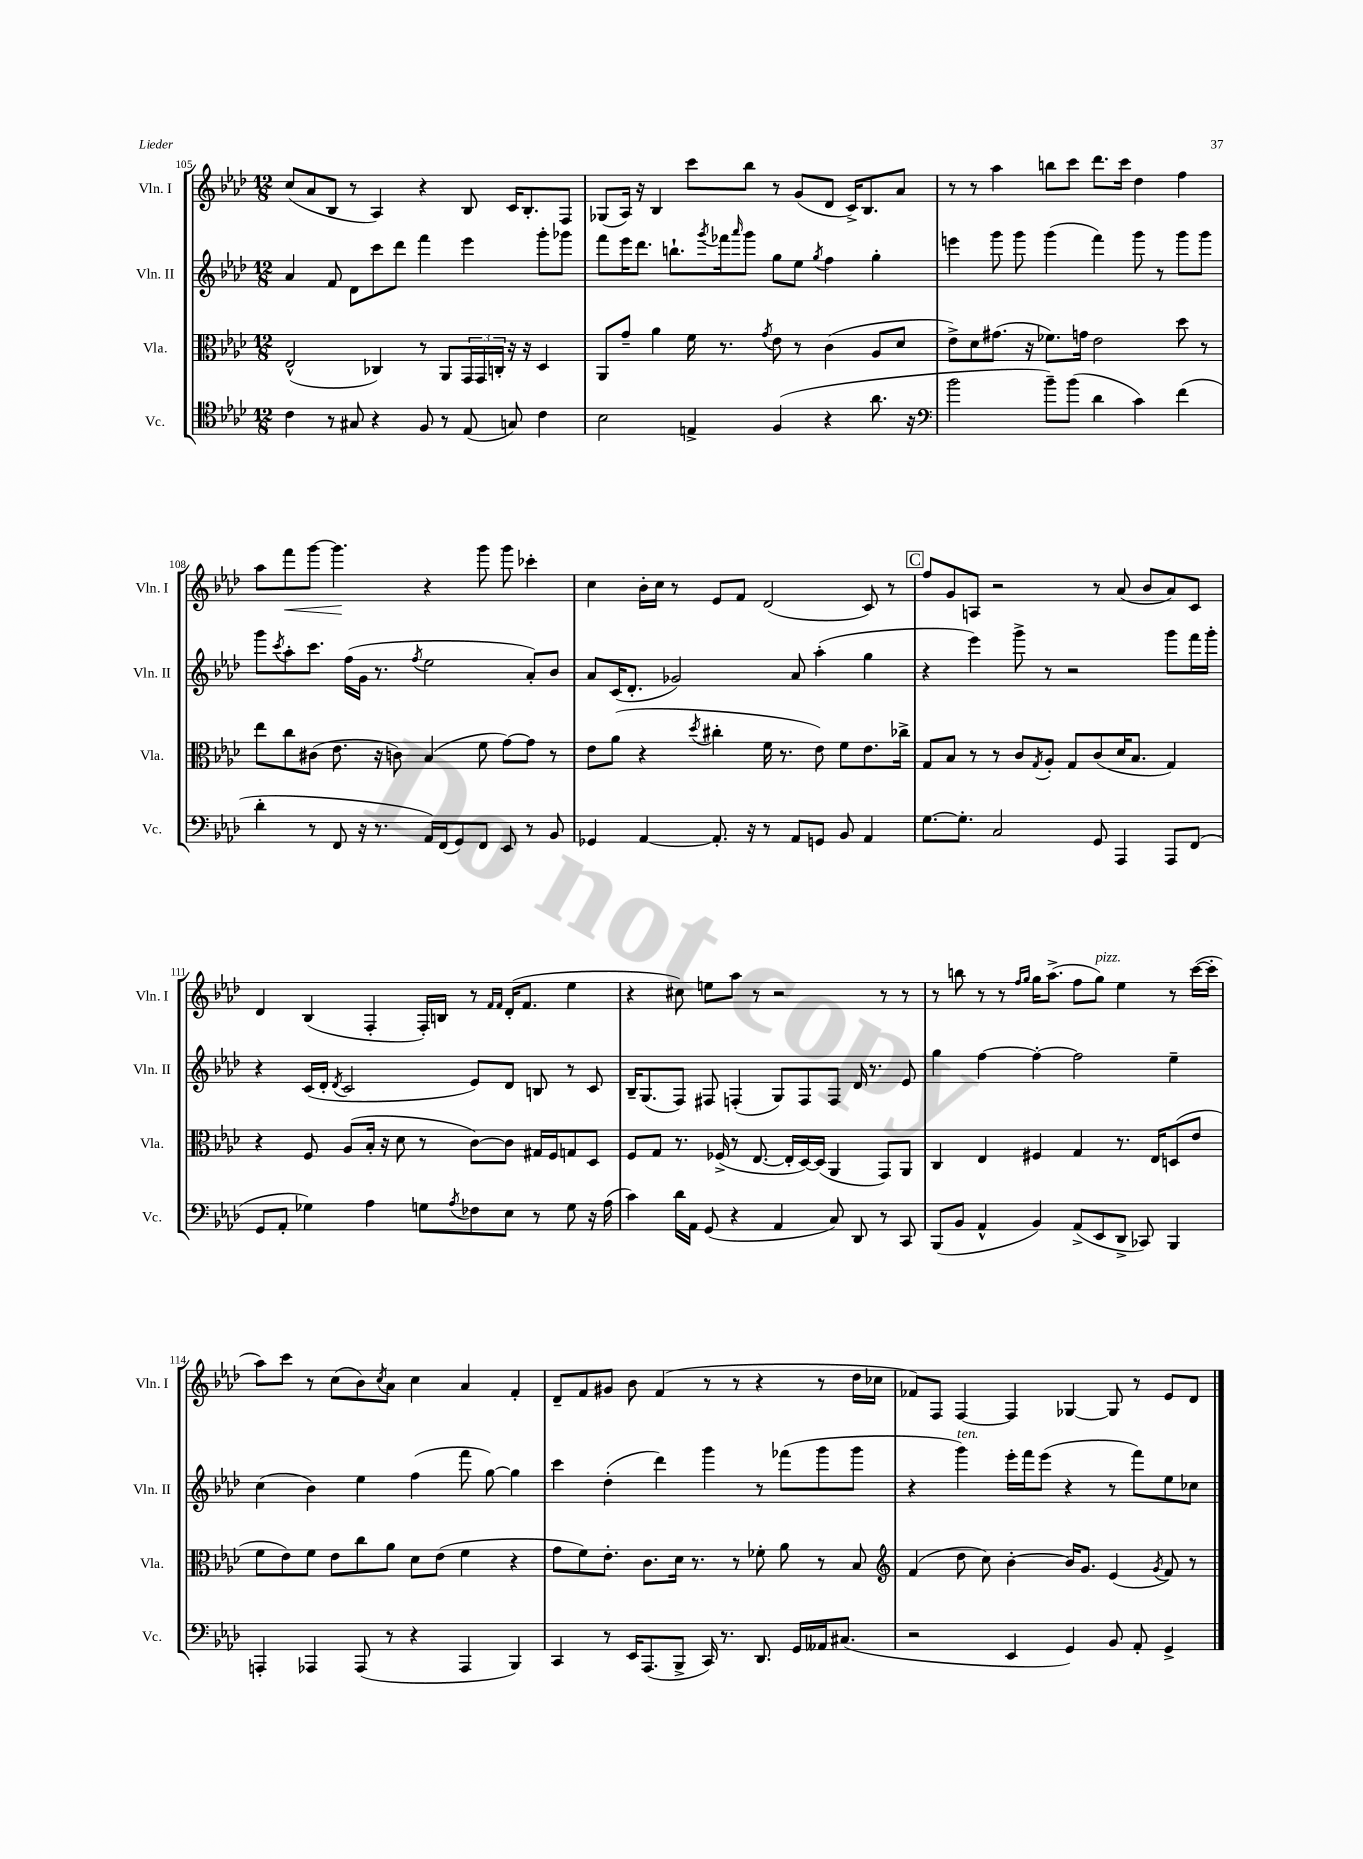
<<
\new StaffGroup <<
\new Staff = "s0" \with { instrumentName = "Vln. I" shortInstrumentName = "Vln. I" } {
    \clef treble \key aes \major \numericTimeSignature \time 12/8
    c''8( aes'8 bes8 r8 aes4) r4 bes8 c'16 bes8.-. f8 |
    ges8( aes16) r16 bes4 c'''8 bes''8 r8 g'8( des'8 c'16->) bes8. aes'8 |
    r8 r8 aes''4 b''8 c'''8 des'''8. c'''16 des''4 f''4 |
    aes''8 f'''8\< g'''8~ g'''4.\! r4 g'''8 g'''8 ces'''4-. |
    c''4 bes'16-. c''16 r8 ees'8 f'8 des'2( c'8) r8 |
    \mark \markup { \box "C" } f''8 g'8 a8 r2 r8 aes'8( bes'8 aes'8) c'8 |
    des'4 bes4( f4-. f16-.) b16 r8 \grace { f'16 f'16 } des'16-.( f'8. ees''4 |
    r4 cis''8) e''8 aes''8 r8 r2 r8 r8 |
    r8 b''8 r8 r8 \grace { f''16 g''16 } g''16 aes''8.->( f''8 g''8^\markup { \italic "pizz." }) ees''4 r8 c'''16~( c'''16-. |
    aes''8) c'''8 r8 c''8( bes'8) \acciaccatura { c''8 } aes'8 c''4 aes'4 f'4-. |
    des'8-- f'8 gis'8 bes'8 f'4( r8 r8 r4 r8 des''16 ces''16 |
    fes'8) f8 f4~ f4 ges4~ ges8 r8 ees'8 des'8 \bar "|." |
}
\new Staff = "s1" \with { instrumentName = "Vln. II" shortInstrumentName = "Vln. II" } {
    \clef treble \key aes \major \numericTimeSignature \time 12/8
    aes'4 f'8 des'8 c'''8 des'''8 f'''4 ees'''4 g'''8-. ges'''8 |
    f'''8 ees'''16 des'''8. b''8.-! \acciaccatura { g'''8 } fes'''16 \grace { aes'''16 } g'''8 g''8 ees''8 \acciaccatura { g''8 } f''4 g''4-. |
    e'''4 g'''8 g'''8 g'''4( f'''4) g'''8 r8 g'''8 g'''8 |
    g'''8 \acciaccatura { c'''8 } aes''8-. c'''8. f''16( g'16 r8. \acciaccatura { f''8 } ees''2 aes'8-.) bes'8 |
    aes'8 c'16( des'8.-. ges'2) aes'8 aes''4-.( g''4 |
    \mark \markup { \box "C" } r4 ees'''4) g'''8-> r8 r2 g'''8 f'''16 g'''16-. |
    r4 c'16( des'16-. \acciaccatura { des'8 } c'2 ees'8) des'8 b8 r8 c'8 |
    bes16-- g8.( f8) fis8 f4-.( g8) f8 f8 des'16 r8. ees'8 |
    g''4 f''4~ f''4~-. f''2 ees''4-- |
    c''4( bes'4) ees''4 f''4( f'''8 g''8~) g''4 |
    c'''4 des''4-.( des'''4) g'''4 r8 fes'''8( g'''8 g'''8 |
    r4 g'''4^\markup { \italic "ten." }) ees'''16-. f'''16 ees'''8( r4 r8 f'''8) ees''8 ces''8 \bar "|." |
}
\new Staff = "s2" \with { instrumentName = "Vla." shortInstrumentName = "Vla." } {
    \clef alto \key aes \major \numericTimeSignature \time 12/8
    ees2-^( ces4) r8 aes,8 \tuplet 3/2 { g,16 g,16 c16-. } r16 r16 des4 |
    aes,8 g'8-- aes'4 f'16 r8. \acciaccatura { g'8 } ees'8 r8 c'4( aes8 des'8 |
    ees'8->) des'8 gis'8.( r16 fes'8.) g'16 ees'2 des''8 r8 |
    ees''8 c''8 cis'8( ees'8. r16 c'8) bes4( f'8 g'8~) g'8 r8 |
    ees'8 aes'8( r4 \acciaccatura { des''8 } cis''4-. f'16 r8. ees'8) f'8 ees'8. ces''16-> |
    \mark \markup { \box "C" } g8 bes8 r8 r8 c'8 \acciaccatura { g8 } aes8-. g8 c'8( des'16 bes8. g4) |
    r4 f8 aes8( bes16-. r16 des'8 r8 c'8~) c'8 gis16 f16 g8 des8 |
    f8 g8 r8. fes16->( r8 ees8.~ ees16-. des16~) des16( aes,4 g,8) aes,8 |
    c4 ees4 fis4 g4 r8. ees16 d8( ees'8 |
    f'8 ees'8) f'8 ees'8 c''8 aes'8 des'8 ees'8( f'4 r4 |
    g'8 f'8) ees'8.-. c'8. des'16 r8. r8 fes'8-. aes'8 r8 bes8 |
    \clef treble f'4( des''8 c''8) bes'4~-. bes'16 g'8. ees'4( \acciaccatura { g'8 } f'8) r8 \bar "|." |
}
\new Staff = "s3" \with { instrumentName = "Vc." shortInstrumentName = "Vc." } {
    \clef tenor \key aes \major \numericTimeSignature \time 12/8
    c'4 r8 gis8 r4 f8 r8 ees8( g8) c'4 |
    bes2 e4-> f4( r4 aes'8. r16 |
    \clef bass bes'2 bes'8--) bes'8( des'4 c'4) f'4( |
    des'4-. r8 f,8 r16 r8. aes,16) f,16( g,8) f,8 ees,8 r8 bes,8 |
    ges,4 aes,4~ aes,8.-. r16 r8 aes,8 g,8 bes,8 aes,4 |
    \mark \markup { \box "C" } g8.~ g8.-. c2 g,8 aes,,4 aes,,8 f,8( |
    g,8 aes,8-. ges4) aes4 g8 \acciaccatura { aes8 } fes8 ees8 r8 g8 r16 aes16( |
    c'4) des'16 aes,16 g,8( r4 aes,4 c8) des,8 r8 c,8 |
    bes,,8( bes,8 aes,4-^ bes,4) aes,8->( ees,8 des,8-> ces,8) bes,,4 |
    a,,4-. aes,,4 aes,,8( r8 r4 aes,,4 bes,,4) |
    c,4 r8 ees,16 aes,,8.( bes,,8-> c,16) r8. des,8. g,16 aeses,16 cis8.( |
    r2 ees,4 g,4) bes,8 aes,8-. g,4-> \bar "|." |
}
>>
>>
\layout { \context { \Score currentBarNumber = #105 } }
